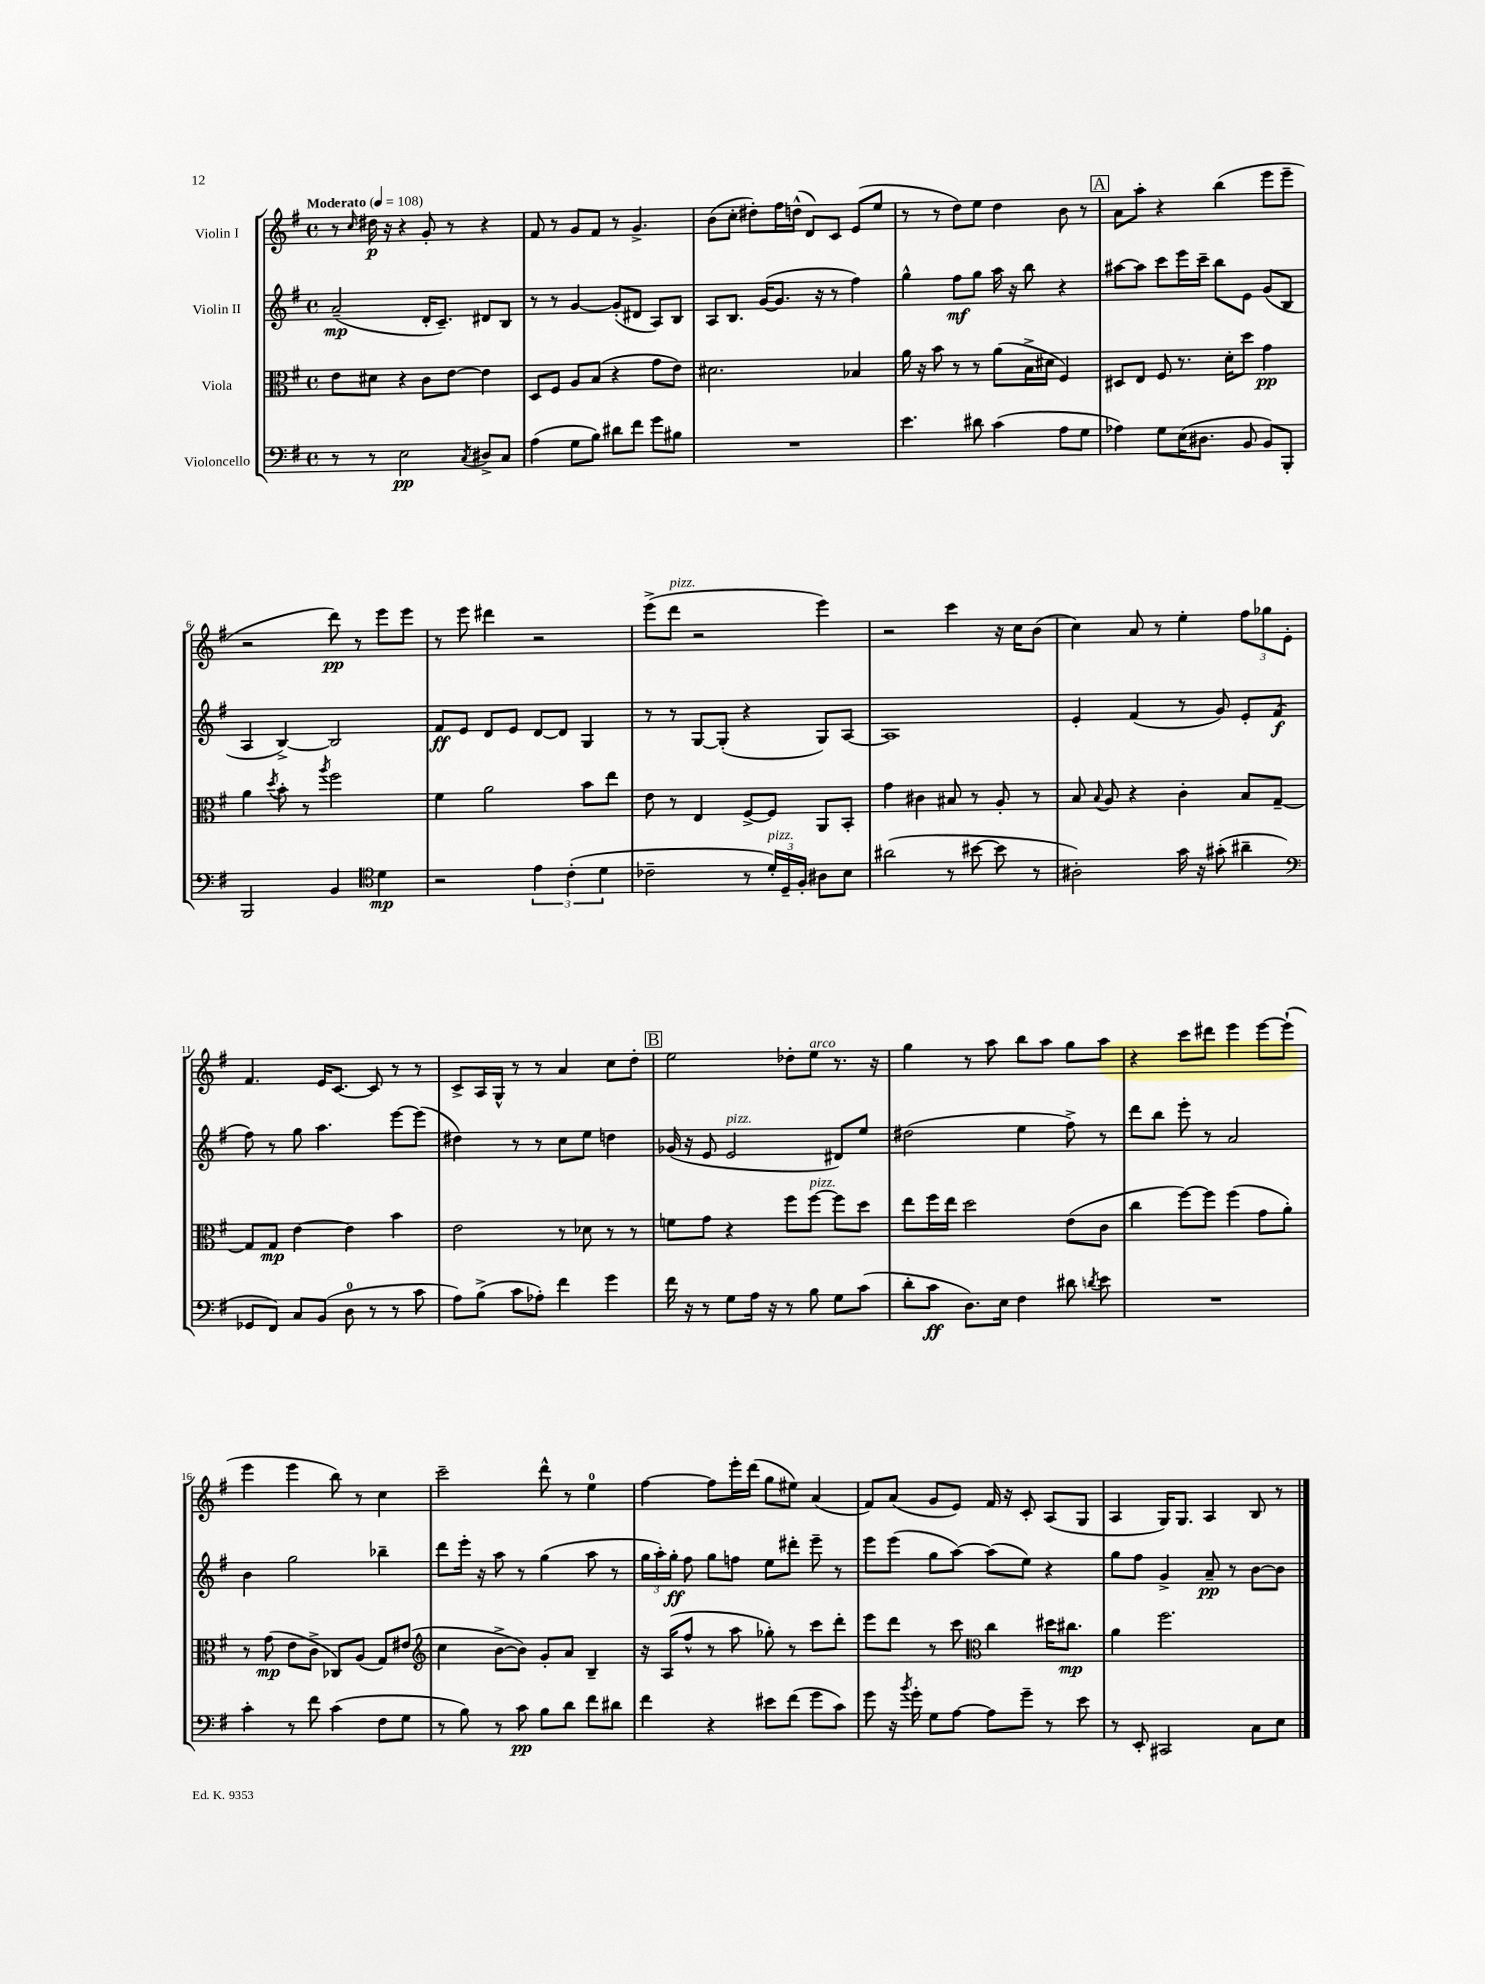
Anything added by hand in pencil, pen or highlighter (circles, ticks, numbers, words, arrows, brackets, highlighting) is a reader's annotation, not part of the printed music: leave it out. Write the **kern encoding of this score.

**kern	**dynam	**kern	**dynam	**kern	**dynam	**kern	**dynam
*part4	*part4	*part3	*part3	*part2	*part2	*part1	*part1
*staff4	*staff4	*staff3	*staff3	*staff2	*staff2	*staff1	*staff1
*I"Violoncello	*	*I"Viola	*	*I"Violin II	*	*I"Violin I	*
*clefF4	*	*clefC3	*	*clefG2	*	*clefG2	*
*k[f#]	*	*k[f#]	*	*k[f#]	*	*k[f#]	*
*M4/4	*	*M4/4	*	*M4/4	*	*M4/4	*
*met(c)	*	*met(c)	*	*met(c)	*	*met(c)	*
*MM108	*	*MM108	*	*MM108	*	*MM108	*
=1	=1	=1	=1	=1	=1	=1	=1
!	!	!	!	!	!	!LO:TX:a:B:t=Moderato	!
8r	.	8e\L	.	(2a~/	mp	8r	.
.	.	.	.	.	.	16qqcc/	.
8r	.	8d#X\J	.	.	.	16dd#X\	p
.	.	.	.	.	.	16r	.
2E\	pp	4r	.	.	.	4r	.
.	.	8c\L	.	16d'/KL	.	8g'/	.
.	.	.	.	8.c~/J)	.	.	.
.	.	[8e\J	.	.	.	8r	.
8qC/	.	.	.	.	.	.	.
8D#X^/L	.	4e\]	.	8d#X/L	.	4r	.
8C/J	.	.	.	8B/J	.	.	.
=2	=2	=2	=2	=2	=2	=2	=2
(4A\	.	8D/L	.	8r	.	8f#/	.
.	.	8F#/J	.	8r	.	8r	.
8G\L	.	8A/L	.	[4g/	.	8g/L	.
8B\J)	.	(8B/J	.	.	.	8f#/J	.
8d#X\L	.	4r	.	(8g'/L]	.	8r	.
8f#\J	.	.	.	8d#X/J	.	4.g^/	.
8g\L	.	8g\L	.	8A/L)	.	.	.
8B#X\J	.	8e\J)	.	8B/J	.	.	.
=3	=3	=3	=3	=3	=3	=3	=3
1r	.	2.d#X\	.	8A/L	.	(8b\L	.
.	.	.	.	8.B/J	.	8cc'\J	.
.	.	.	.	.	.	8dd#X'\L)	.
.	.	.	.	([16g/KL	.	.	.
.	.	.	.	8.g/J]	.	16ff#\L	.
.	.	.	.	.	.	(16ddn^^\JJ	.
.	.	.	.	.	.	8d/L)	.
.	.	.	.	16r	.	.	.
.	.	.	.	8r	.	8c/J	.
.	.	4B-X/	.	4ff#\)	.	(8e/L	.
.	.	.	.	.	.	8ee/J	.
=4	=4	=4	=4	=4	=4	=4	=4
4.e\	.	16a\	.	4gg^^\	.	8r	.
.	.	16r	.	.	.	.	.
.	.	8b\	.	.	.	8r	.
.	.	8r	.	8ff#\L	mf	8dd\L)	.
8d#X\	.	8r	.	8gg\J	.	8ee\J	.
(4c\	.	(8a\L	.	16aa\	.	4dd\	.
.	.	.	.	16r	.	.	.
.	.	16B^\L	.	8bb\	.	.	.
.	.	16d#X\JJ	.	.	.	.	.
8A\L	.	4F#/)	.	4r	.	8b\	.
8G\J	.	.	.	.	.	8r	.
!!LO:REH:place=s1:t=A
=5	=5	=5	=5	=5	=5	=5	=5
4A-X\)	.	8D#X/L	.	[8aa#X\L	.	8a\L	.
.	.	8E/J	.	8aa#\J]	.	8aa'\J	.
8G\L	.	8F#/	.	8ccc\L	.	4r	.
(16E\K	.	8.r	.	16eee\L	.	.	.
8.D#X\J	.	.	.	16ccc~\JJ	.	.	.
.	.	.	.	8bb\L	.	(4bb\	.
.	.	16d'\KL	.	.	.	.	.
8BB/	.	8dd\J	.	8e\J	.	.	.
8BB/L)	.	4g\	pp	(8g/L	.	8eee\L	.
8BBB'/J	.	.	.	8B/J	.	8eee~\J	.
!!LO:LB:g=z
=6	=6	=6	=6	=6	=6	=6	=6
2BBB/	.	4a\	.	4A/	.	2r	.
.	.	8qdd/	.	.	.	.	.
.	.	8b'\	.	[4B^/)	.	.	.
.	.	8r	.	.	.	.	.
.	.	8qaa/	.	.	.	.	.
4BB/	.	2ff#\	.	2B/]	.	8ddd\)	pp
.	.	.	.	.	.	8r	.
*clefC4	*	*	*	*	*	*	*
4d\	mp	.	.	.	.	8eee\L	.
.	.	.	.	.	.	8eee\J	.
=7	=7	=7	=7	=7	=7	=7	=7
2r	.	4f#\	.	8f#/L	ff	8r	.
.	.	.	.	8e/J	.	8eee\	.
.	.	2a\	.	8d/L	.	4ddd#X\	.
.	.	.	.	8e/J	.	.	.
6e\	.	.	.	[8d/L	.	2r	.
.	.	.	.	8d/J]	.	.	.
(6c'\	.	.	.	.	.	.	.
.	.	8b\L	.	4G/	.	.	.
6d\	.	.	.	.	.	.	.
.	.	8ee\J	.	.	.	.	.
=8	=8	=8	=8	=8	=8	=8	=8
2c-X~\	.	8e\	.	8r	.	(8eee^\L	.
!	!	!	!	!	!	!LO:TX:a:i:t=pizz.	!
.	.	8r	.	8r	.	8ddd\J	.
.	.	4E/	.	[8G/L	.	2r	.
.	.	.	.	(8G'/J]	.	.	.
8r	.	[8F#^/L	.	4r	.	.	.
!LO:TX:a:i:t=pizz.	!	!	!	!	!	!	!
24d'/LL)	.	8F#/J]	.	.	.	.	.
24D~/	.	.	.	.	.	.	.
24F#'/JJ	.	.	.	.	.	.	.
8A#X\L	.	8AA/L	.	8G/L)	.	4eee\)	.
8B\J	.	8BB'/J	.	[8A/J	.	.	.
=9	=9	=9	=9	=9	=9	=9	=9
(2a#X\	.	4g\	.	1A]	.	2r	.
.	.	4c#X\	.	.	.	.	.
8r	.	8B#X/	.	.	.	4ccc\	.
[8b#X\	.	8r	.	.	.	.	.
8b#\]	.	8A'/	.	.	.	16r	.
.	.	.	.	.	.	16cc\KL	.
8r	.	8r	.	.	.	(8b\J	.
=10	=10	=10	=10	=10	=10	=10	=10
2A#X'\)	.	8B/	.	4e'/	.	4cc\)	.
.	.	8qqB/	.	.	.	.	.
.	.	8A/	.	.	.	.	.
.	.	4r	.	(4f#/	.	8a/	.
.	.	.	.	.	.	8r	.
16g\	.	4c'\	.	8r	.	4ee'\	.
16r	.	.	.	.	.	.	.
(8g#X'\	.	.	.	8g/)	.	.	.
4a#X~\	.	8B/L	.	8e'/L	.	12ff#\L	.
.	.	.	.	.	.	12gg-X\	.
.	.	[8G~/J	.	(8f#/J	f	.	.
.	.	.	.	.	.	12e'\J	.
!!LO:LB:g=z
=11	=11	=11	=11	=11	=11	=11	=11
*clefF4	*	*	*	*	*	*	*
8GG-X/L	.	8G/L]	.	8ff#\)	.	4.f#/	.
8FF#/J)	.	8G/J	mp	8r	.	.	.
8C/L	.	[4e\	.	8gg\	.	.	.
(8BB/J	.	.	.	4.aa\	.	16e/KL	.
.	.	.	.	.	.	[8.c/J	.
8D\	.	4e\]	.	.	.	.	.
8r	.	.	.	.	.	8c/]	.
8r	.	4b\	.	[8eee\L	.	8r	.
8c\	.	.	.	(8eee\J]	.	8r	.
=12	=12	=12	=12	=12	=12	=12	=12
8A\L)	.	2e\	.	4dd#X\)	.	8c^/L	.
(8B^\J	.	.	.	.	.	16A/L	.
.	.	.	.	.	.	16G^^/JJ	.
8c\L	.	.	.	8r	.	8r	.
8A-X'\J)	.	.	.	8r	.	8r	.
4f#\	.	8r	.	8cc\L	.	4a/	.
.	.	8d-X\	.	8ee\J	.	.	.
4g\	.	8r	.	4ddn\	.	8cc\L	.
.	.	8r	.	.	.	8dd'\J	.
!!LO:REH:place=s1:t=B
=13	=13	=13	=13	=13	=13	=13	=13
16f#\	.	8fn\L	.	(16g-X/	.	2ee\	.
16r	.	.	.	16r	.	.	.
8r	.	8g\J	.	8e/	.	.	.
!	!	!	!	!LO:TX:a:i:t=pizz.	!	!	!
8G\L	.	4r	.	2e/	.	.	.
16A\Jk	.	.	.	.	.	.	.
16r	.	.	.	.	.	.	.
8r	.	8ff#\L	.	.	.	8dd-X'\L	.
!	!	!	!	!	!	!LO:TX:a:i:t=arco	!
!	!	!LO:TX:a:i:t=pizz.	!	!	!	!	!
8B\	.	[8ff#\J	.	.	.	8ee\J	.
8G\L	.	8ff#\L]	.	8d#X/L)	.	8.r	.
(8c\J	.	8dd\J	.	8ee/J	.	.	.
.	.	.	.	.	.	16r	.
=14	=14	=14	=14	=14	=14	=14	=14
8d'\L	.	8ee\L	.	(2dd#X\	.	4gg\	.
8c\J	ff	16ff#\L	.	.	.	.	.
.	.	16ee\JJ	.	.	.	.	.
8.D\L)	.	2dd\	.	.	.	8r	.
.	.	.	.	.	.	8aa\	.
16E\Jk	.	.	.	.	.	.	.
4F#\	.	.	.	4ee\	.	8bb\L	.
.	.	.	.	.	.	8aa\J	.
8d#X\	.	(8e\L	.	8ff#^\)	.	8gg\L	.
8qdn/	.	.	.	.	.	.	.
8e\	.	8c\J	.	8r	.	8aa\J	.
=15	=15	=15	=15	=15	=15	=15	=15
1r	.	4cc\	.	8ddd\L	.	4r	.
.	.	.	.	8bb\J	.	.	.
.	.	[8ff#\L)	.	8eee'\	.	8ccc\L	.
.	.	8ff#\J]	.	8r	.	8ddd#X\J	.
.	.	(4ff#\	.	2a/	.	4eee\	.
.	.	8g\L	.	.	.	[8eee\L	.
.	.	8a'\J)	.	.	.	(8eee`\J]	.
!!LO:LB:g=z
=16	=16	=16	=16	=16	=16	=16	=16
4c'\	.	8r	.	4b\	.	4eee\	.
.	.	(8g\	mp	.	.	.	.
8r	.	8e\L	.	2gg\	.	4eee\	.
8f#\	.	8c^\J	.	.	.	.	.
(4c\	.	8C-X/L)	.	.	.	8bb\)	.
.	.	(8A/J	.	.	.	8r	.
8F#\L	.	8G/L)	.	4bb-X~\	.	4cc\	.
8G\J	.	(8e#X/J	.	.	.	.	.
=17	=17	=17	=17	=17	=17	=17	=17
*	*	*clefG2	*	*	*	*	*
8r	.	4cc\	.	8ddd\L	.	2ccc~\	.
8B\)	.	.	.	16eee'\Jk	.	.	.
.	.	.	.	16r	.	.	.
8r	.	[8b^\L	.	8aa\	.	.	.
8c\	pp	8b\J])	.	8r	.	.	.
8B\L	.	8g'/L	.	(4gg\	.	8ddd^^\	.
8d\J	.	8a/J	.	.	.	8r	.
8f#\L	.	4B~/	.	8aa\	.	4ee\	.
8d#X\J	.	.	.	8r	.	.	.
=18	=18	=18	=18	=18	=18	=18	=18
4f#\	.	16r	.	24gg\LL	.	[4ff#\	.
.	.	.	.	24aa'\)	.	.	.
.	.	(16A/KL	.	.	.	.	.
.	.	.	.	24gg'\JJ	ff	.	.
.	.	8ff#^^/J	.	8ff#\	.	.	.
4r	.	8r	.	8gg\L	.	8ff#\L]	.
.	.	8aa\	.	8ffn\J	.	16eee'\L	.
.	.	.	.	.	.	(16ddd\JJ	.
8e#X\L	.	8gg-X'\)	.	8ee\L	.	8gg\L	.
(8f#\J	.	8r	.	8ddd#X'\J	.	8ee#X\J)	.
8g\L	.	8ccc\L	.	8eee~\	.	(4a/	.
8c\J)	.	8ddd'\J	.	8r	.	.	.
=19	=19	=19	=19	=19	=19	=19	=19
8g\	.	8eee\L	.	8eee\L	.	8f#/L)	.
16r	.	8ddd\J	.	(8eee\J	.	(8a/J	.
8qb/	.	.	.	.	.	.	.
16g'\	.	.	.	.	.	.	.
8G\L	.	8r	.	8gg\L	.	8g/L	.
[8A\J	.	8ccc\	.	[8aa\J)	.	8e/J)	.
*	*	*clefC3	*	*	*	*	*
8A\L]	.	4cc\	.	(8aa\L]	.	16f#/	.
.	.	.	.	.	.	16r	.
8g~\J	.	.	.	8ee\J)	.	8c'/	.
8r	.	16dd#X\KL	.	4r	.	(8A/L	.
.	.	8.cc#X\J	mp	.	.	.	.
8e\	.	.	.	.	.	8G/J	.
=20	=20	=20	=20	=20	=20	=20	=20
8r	.	4a\	.	8gg\L	.	4A/	.
8EE'/	.	.	.	8ff#\J	.	.	.
2CC#X/	.	2.ff#\	.	4g^/	.	16G/KL)	.
.	.	.	.	.	.	8.G/J	.
.	.	.	.	8a~/	pp	4A/	.
.	.	.	.	8r	.	.	.
8C\L	.	.	.	[8b\L	.	8B/	.
8E\J	.	.	.	8b\J]	.	8r	.
==	==	==	==	==	==	==	==
*-	*-	*-	*-	*-	*-	*-	*-
